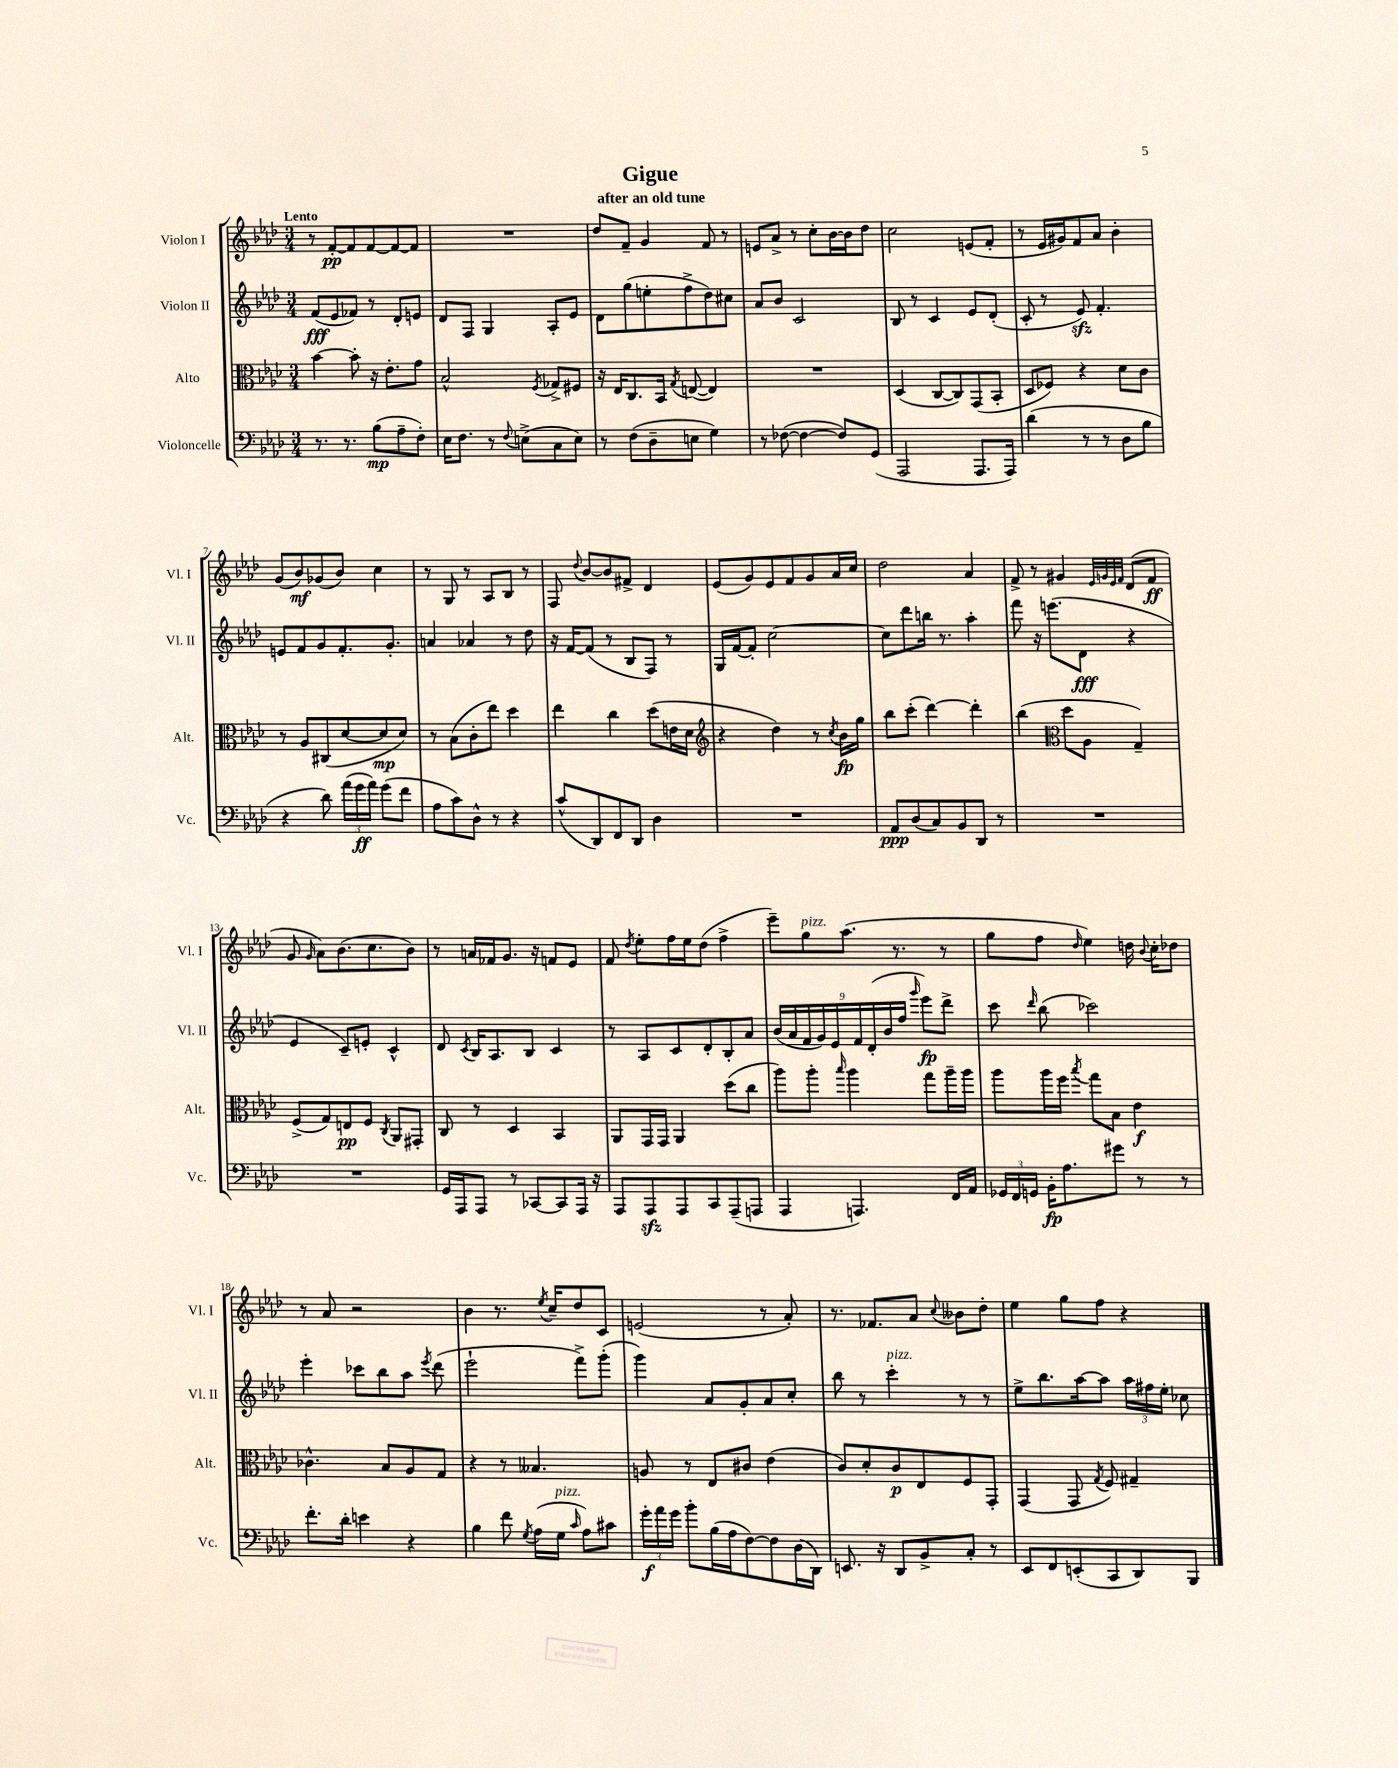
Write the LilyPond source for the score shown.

\header { title = "Gigue" subtitle = "after an old tune" }
<<
\new StaffGroup <<
\new Staff = "s0" \with { instrumentName = "Violon I" shortInstrumentName = "Vl. I" } {
    \clef treble \key aes \major \numericTimeSignature \time 3/4 \tempo "Lento"
    \autoBeamOff r8 f'8[~-.\pp f'8 f'8~ f'8~ f'8] |
    R2. |
    des''8[ f'8]-- g'4 f'8 r8 |
    e'8[ aes'8]-> r8 c''8[-. bes'16~ bes'16 des''8] |
    c''2 e'8[( f'8]-. |
    r8 ees'16[ gis'16) f'8 aes'8] bes'4-. |
    g'8[( bes'8\mf) ges'8( bes'8]) c''4 |
    r8 g8 r8 aes8[ bes8] r8 |
    f8 \appoggiatura { des''8 } bes'8[~ bes'8 fis'8]-> des'4 |
    ees'8[( g'8) ees'8 f'8 g'8 aes'16 c''16] |
    des''2 aes'4 |
    f'8-> r8 gis'4 \grace { ees'32[ g'32 ees'32 f'32] } des'8[( f'8]\ff |
    g'8 \grace { g'16 } aes'8[) bes'8.( c''8. bes'8]) |
    r8 a'16[ fes'16 g'8.] r16 f'8[ ees'8] |
    f'8 \acciaccatura { des''8 } ees''8[-. f''16 ees''16 des''8]( f''4-> |
    ees'''8[--) g''8^\markup { \italic "pizz." } aes''8.]( r8. r8 |
    g''8[ f''8] \grace { des''16 } ees''4) d''16 \appoggiatura { bes'8 } c''16[-. des''8] |
    r8 aes'8 r2 |
    bes'4 r8. \acciaccatura { ees''8 } c''16[-- des''8 c'8] |
    e'2( r8 aes'8-.) |
    r8. fes'8.[ aes'8] \appoggiatura { c''8 } beses'8[ des''8]-. |
    ees''4 g''8[ f''8] r4 \bar "|." |
}
\new Staff = "s1" \with { instrumentName = "Violon II" shortInstrumentName = "Vl. II" } {
    \clef treble \key aes \major \numericTimeSignature \time 3/4
    \autoBeamOff f'8[\fff( ees'8 fes'8]) r8 des'8[-. e'8] |
    des'8[ f8] g4 aes8[-. ees'8] |
    des'8[ g''8( e''8-. f''8-> des''8) cis''8] |
    aes'8[ bes'8] c'2 |
    bes8 r8 c'4 ees'8[ des'8]-.( |
    c'8-. r8 ees'8\sfz) f'4.-. |
    e'8[ f'8 g'8 f'8.-. g'8.]-. |
    a'4 aes'4 r8 des''8 |
    r16 f'16[~ f'8]( r8 bes8[ f8]) r8 |
    g16[ f'16~ f'8]-. c''2~ |
    c''8[ des'''8 b''16] r8. aes''4-. |
    f'''8 r16 e'''8.[( des'8]\fff r4 |
    ees'4 c'8[--) e'8]-. c'4-^ |
    des'8 \acciaccatura { c'8 } bes16[ aes8. bes8] c'4 |
    r8 aes8[ c'8 des'8-. bes8-. aes'8] |
    \tuplet 9/8 { bes'16[( aes'16 f'16 g'16) ees'16 f'16 des'16-.( bes'16 f''16] } \grace { g'''16 } ees'''8[\fp) des'''8]-> |
    c'''8 \grace { des'''16 } bes''8( ces'''2) |
    ees'''4-. ces'''8[ bes''8 aes''8] \acciaccatura { ees'''8 } des'''8( |
    ees'''2-! f'''8[->) g'''8]-.( |
    g'''4) aes'8[ g'8-. aes'8 c''8]-. |
    bes''8 r8 c'''4-.^\markup { \italic "pizz." } r8 r8 |
    ees''8[-> bes''8. aes''16~ aes''8] \tuplet 3/2 { aes''16[ fis''16 ees''16]-. } ces''8 \bar "|." |
}
\new Staff = "s2" \with { instrumentName = "Alto" shortInstrumentName = "Alt." } {
    \clef alto \key aes \major \numericTimeSignature \time 3/4
    \autoBeamOff bes'4~ bes'8-. r16 ees'8.[-. g'8] |
    bes2-^ \acciaccatura { f8 } ges8[-> fis8] |
    r16 ees16[ c8. bes,16] \acciaccatura { g8 } e8~( e4) |
    R2. |
    des4( c8[~ c8) g,8( bes,8]-. |
    des8[ fes8]) r4 des'8[ c'8] |
    r8 aes8[ cis8( des'8~ des'8\mp des'8]) |
    r8 bes8[( c'8-. ees''8]) des''4 |
    ees''4 c''4 des''8[( e'16 des'16] |
    \clef treble r4 des''4) r8 \acciaccatura { c''8 } bes'16[\fp g''16] |
    bes''8[ c'''8]-.( des'''4~) des'''4-. |
    bes''4( \clef alto des''8[ aes8] g4--) |
    f8[->( g8) e8\pp f8] \acciaccatura { c8 } aes,8[ gis,8]-. |
    c8 r8 des4 bes,4 |
    aes,8[ g,16 g,16] aes,4 des''8[( c''8] |
    aes''8[) aes''8]-. \grace { bes''16 } aes''4 g''8[ aes''16-- aes''16] |
    aes''8[ aes''16 f''16] \acciaccatura { bes''8 } g''8[ bes8] ees'4\f |
    ces'4.-^ bes8[ aes8 g8] |
    r4 r8 beses4. |
    a8 r8 ees8[ cis'8] ees'4( |
    c'8[) des'8-. c'8\p ees8 f8 g,8]-. |
    g,4( g,8 \acciaccatura { g8 } f8) gis4-- \bar "|." |
}
\new Staff = "s3" \with { instrumentName = "Violoncelle" shortInstrumentName = "Vc." } {
    \clef bass \key aes \major \numericTimeSignature \time 3/4
    \autoBeamOff r8. r8. bes8[\mp( aes8-- f8]-.) |
    ees16[ f8.] r8 \appoggiatura { f8 } e8[->( c8 e8]) |
    r8 f8[( des8-- e8] g4) |
    r8 fes8~( fes4~ fes8[) g,8]( |
    aes,,2 aes,,8.[ aes,,16]) |
    des'4( r8 r8 des8[ bes8] |
    r4 des'8) \tuplet 3/2 { aes'16[( g'16\ff aes'16]) } g'8[( f'8] |
    aes8[ c'8) des8]-^ r8 r4 |
    c'8[-^( des,8) f,8 des,8] des4 |
    R2. |
    aes,8[\ppp des8( c8) bes,8 des,8] r8 |
    R2. |
    R2. |
    g,16[ aes,,16 aes,,8] r8 ces,8[~ ces,8 aes,,16] r16 |
    aes,,8[ aes,,8\sfz aes,,8 c,8 aes,,8--( a,,8] |
    aes,,4 a,,4.) f,16[ aes,16] |
    \tuplet 3/2 { ges,16[ f,16 g,16] } bes,16[-.\fp aes8. gis'8] r8 r8 |
    f'8.[-. des'16]-. e'4 r4 |
    bes4 f'8 \acciaccatura { g8 } aes16[( g16]^\markup { \italic "pizz." } \grace { c'16 } aes8[) cis'8] |
    \tuplet 3/2 { g'16[-.\f aes'16 g'16] } bes'8[-. bes16( aes16 f8~) f8 des16( des,16]) |
    e,8. r16 des,8[ bes,8-> c8]-. r8 |
    ees,8[ f,8 e,8-.( c,8 des,8) bes,,8] \bar "|." |
}
>>
>>
